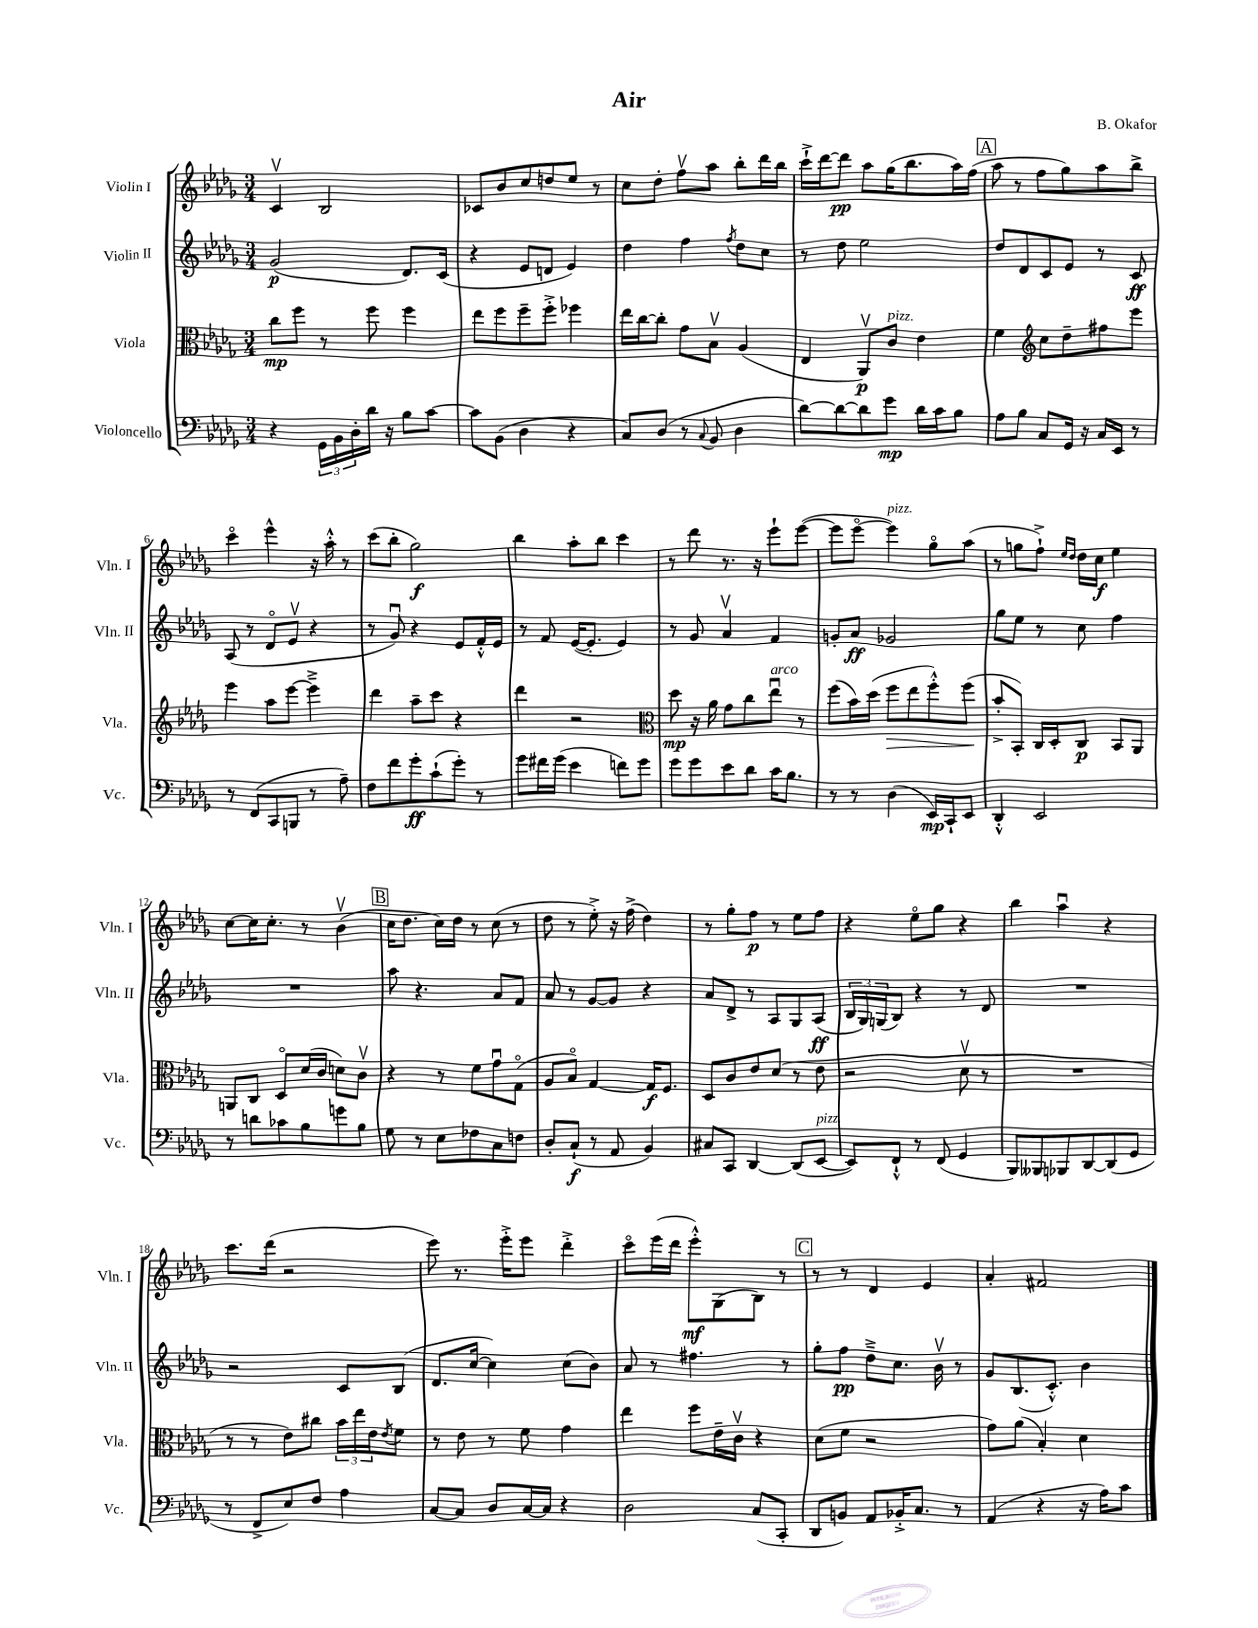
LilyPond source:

\header { title = "Air" composer = "B. Okafor" }
<<
\new StaffGroup <<
\new Staff = "s0" \with { instrumentName = "Violin I" shortInstrumentName = "Vln. I" } {
    \clef treble \key des \major \numericTimeSignature \time 3/4
    c'4\upbow bes2 |
    ces'8 bes'8 c''8 d''8 ees''8 r8 |
    c''8 des''8-. f''8\upbow aes''8 bes''8-. des'''16 bes''16 |
    c'''16-!-> des'''16~ des'''8\pp aes''8 ges''16( bes''8. aes''16) f''16( |
    \mark \markup { \box "A" } aes''8 r8 f''8 ges''8) aes''8 bes''8-> |
    c'''4\flageolet ees'''4-^ r16 aes''16-.-^ r8 |
    c'''8( bes''8-. ges''2\f) |
    bes''4 aes''8-. bes''8 c'''4 |
    r8 des'''8 r8. r16 ees'''8-! ees'''8~( |
    ees'''8 ees'''8~\flageolet ees'''4^\markup { \italic "pizz." }) ges''8\flageolet aes''8( |
    r8 g''8 f''8-!->) \grace { ees''16 des''16 } des''16 c''16\f ees''4 |
    c''8~ c''16 c''8.-. r8 bes'4\upbow( |
    \mark \markup { \box "B" } c''16 des''8. c''16) des''16 r8 c''8( r8 |
    des''8 r8 ees''8-.->) r16 f''16->( des''4) |
    r8 ges''8-. f''8\p r8 ees''8 f''8 |
    r4 ees''8\flageolet ges''8 r4 |
    bes''4 aes''4\downbow r4 |
    c'''8. des'''16( r2 |
    ees'''8) r8. ees'''16-.-> ees'''8 des'''4-.-> |
    c'''8\flageolet ees'''16( des'''16 ees'''8-.-^\mf) ges8( bes8) r8 |
    \mark \markup { \box "C" } r8 r8 des'4 ees'4 |
    aes'4-. fis'2 \bar "|." |
}
\new Staff = "s1" \with { instrumentName = "Violin II" shortInstrumentName = "Vln. II" } {
    \clef treble \key des \major \numericTimeSignature \time 3/4
    ges'2\p( des'8.) c'16( |
    r4 ees'8 d'8 ees'4) |
    des''4 f''4 \acciaccatura { f''8 } des''8 c''8 |
    r8 des''8 ees''2 |
    \mark \markup { \box "A" } des''8 des'8 c'8 ees'8 r8 c'8\ff |
    aes8( r8 des'8\flageolet ees'8\upbow r4 |
    r8 ges'8\downbow) r4 ees'8 f'16-.-^ ees'16 |
    r8 f'8 ees'16~( ees'8.-. ees'4) |
    r8 ges'8 aes'4\upbow f'4 |
    g'8-. aes'8\ff ges'2 |
    ges''8 ees''8 r8 c''8 f''4 |
    R2. |
    \mark \markup { \box "B" } aes''8 r4. aes'8 f'8 |
    aes'8 r8 ges'8~ ges'8 r4 |
    aes'8 des'8-> r8 aes8 ges8 aes8\ff( |
    \tuplet 3/2 { bes16 ges16) g16( } bes8) r4 r8 des'8 |
    R2. |
    r2 c'8 bes8( |
    des'8. c''16~ c''4) c''8( bes'8) |
    aes'8 r8 fis''4. r8 |
    \mark \markup { \box "C" } ges''8-. f''8\pp des''8---> c''8. bes'16\upbow r8 |
    ges'8 bes8.( c'8.-.-^) bes'4 \bar "|." |
}
\new Staff = "s2" \with { instrumentName = "Viola" shortInstrumentName = "Vla." } {
    \clef alto \key des \major \numericTimeSignature \time 3/4
    c''8\mp f''8 r8 f''8 f''4 |
    ees''8 f''8 f''8-- f''8-.-> fes''4 |
    ees''16 c''16~ c''8-. ges'8 bes8\upbow aes4( |
    ees4 aes,8\upbow\p) c'8^\markup { \italic "pizz." } ees'4 |
    \mark \markup { \box "A" } f'4 \clef treble c''8 des''8-- fis''8 ees'''8 |
    ees'''4 aes''8 ees'''8~ ees'''4---> |
    des'''4 aes''8-- c'''8 r4 |
    des'''4 r2 |
    \clef alto des''8\mp r16 aes'16 ges'8 c''8 ees''8\downbow^\markup { \italic "arco" } r8 |
    f''8( bes'16) des''16( f''8\> ees''8 f''8-.-^) f''8\!( |
    bes'8-.-> bes,8-.) c16 des16-. c8\p bes,8 aes,8 |
    a,8 c8 des8\flageolet des'16( c'16 d'8) c'8\upbow |
    \mark \markup { \box "B" } r4 r8 f'8 ges'8\downbow ges8\flageolet( |
    aes8 bes8\flageolet) ges4~ ges16\f f8. |
    des8 c'8 ees'8 des'8( r8 ees'8 |
    r2 des'8\upbow r8 |
    R2. |
    r8 r8 ees'8) cis''8 \tuplet 3/2 { bes'16 ees''16 ees'16 } \acciaccatura { ees'8 } f'8 |
    r8 ees'8 r8 f'8 ges'4 |
    ees''4 f''8 ees'16-- c'16\upbow r4 |
    \mark \markup { \box "C" } des'8( f'8 r2 |
    ges'8) aes'8( bes4-.) des'4 \bar "|." |
}
\new Staff = "s3" \with { instrumentName = "Violoncello" shortInstrumentName = "Vc." } {
    \clef bass \key des \major \numericTimeSignature \time 3/4
    r4 \tuplet 3/2 { ges,16 bes,16 des16-. } des'16 r16 bes8 c'8~ |
    c'8 bes,8( des4 r4 |
    c8) des8( r8 \appoggiatura { c8 } bes,8 des4 |
    des'8~) des'8~ des'8 ges'8\mp des'16 c'16 bes8 |
    \mark \markup { \box "A" } aes8 bes8 c8 ges,16 r16 c16 ees,16 r8 |
    r8 f,8( c,8 b,,8 r8 aes8--) |
    f8 f'8 ges'8-.\ff c'8-!( ges'8-.) r8 |
    ges'8 fis'16 ges'16( ees'4 f'8) ges'8 |
    ges'8 ges'8 ees'8 des'8 c'16 bes8. |
    r8 r8 des4( ees,16\mp) c,16-! ees,8 |
    des,4-.-^ ees,2 |
    r8 d'8 ces'8 bes8 g'8 bes8 |
    \mark \markup { \box "B" } ges8 r8 ees8 fes8 c8 f8 |
    des8-. c8-!\f( r8 aes,8 bes,4) |
    cis8 c,8 des,4~ des,8( ees,8~^\markup { \italic "pizz." } |
    ees,8) f,8-!-^ r8 f,8( ges,4 |
    bes,,8) beses,,8 bes,,8 des,8~ des,8( ges,8 |
    r8 f,8-> ees8) f8 aes4 |
    c8~ c8 des8 c16~ c16 r4 |
    des2 c8( c,8-. |
    \mark \markup { \box "C" } des,8 b,8) aes,8 bes,16-.-> c8. r8 |
    aes,4( r4 r16 aes16) c'8 \bar "|." |
}
>>
>>
